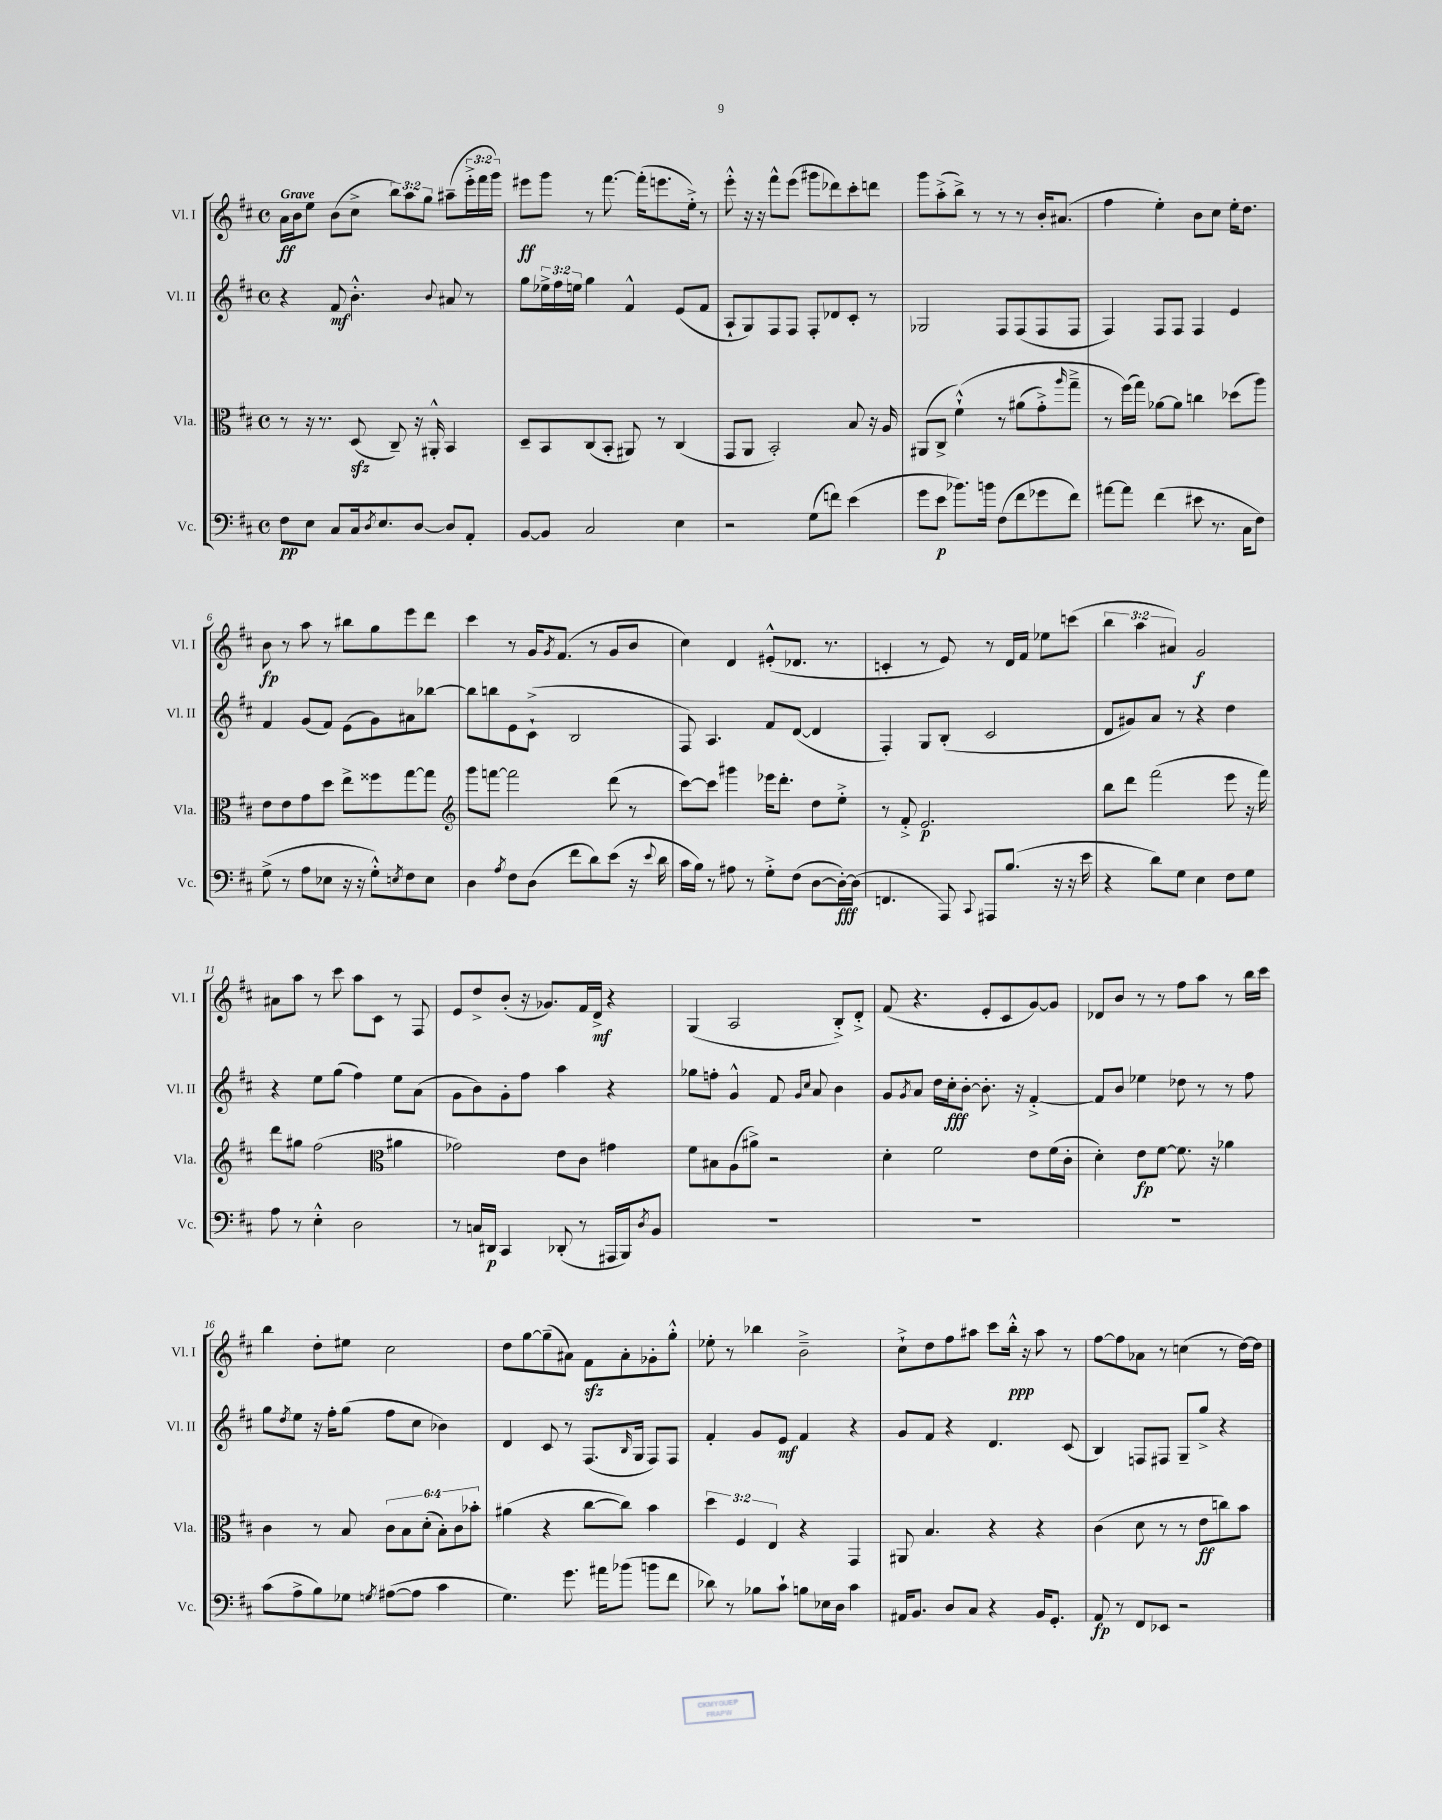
<<
\new StaffGroup <<
\new Staff = "s0" \with { instrumentName = "Vl. I" shortInstrumentName = "Vl. I" } {
    \clef treble \key d \major \defaultTimeSignature \time 4/4 \override Staff.TupletNumber.text = #tuplet-number::calc-fraction-text \tempo "Grave"
    a'16\ff b'16 e''8 b'8( cis''8-> \tuplet 3/2 { b''8) a''8 g''8 } ais''8--( \tuplet 3/2 { e'''16-.-> fis'''16 g'''16) } |
    eis'''8\ff g'''8 r8 fis'''8.~ fis'''16-.( e'''8. e''16-.->) r8 |
    e'''8-.-^ r16 r16 fis'''8-^ e'''8( gis'''8 des'''8) cis'''8-. d'''8 |
    g'''8 a''8-.->( b''8->) r8 r8 r8 b'16-. ais'8.( |
    fis''4 e''4-.) b'8 cis''8 e''16-. d''8. |
    b'8\fp r8 a''8 r8 bis''8 g''8 e'''8 d'''8 |
    cis'''4 r8 g'16 \acciaccatura { g'8 } fis'8.( r8 g'8 b'8 |
    cis''4) d'4 eis'8-.-^( des'8. r8. |
    c'4-. r8 e'8) r8 d'16 fis'16 ees''8 c'''8( |
    \tuplet 3/2 { b''4 a''4 ais'4) } g'2\f |
    ais'8 a''8 r8 cis'''8 a''8 cis'8 r8 fis8 |
    e'8 d''8-> b'8-.( r16 ges'8.) fis'16 d'16->\mf r4 |
    g4( a2 b8-.->) d'8-.-> |
    fis'8( r4. e'8-. cis'8 g'8~) g'8 |
    des'8 b'8 r8 r8 fis''8 a''8 r8 b''16 cis'''16 |
    b''4 d''8-. eis''8 cis''2 |
    d''8 g''8~ g''8--( ais'8) fis'8\sfz ais'8-. ges'8-. g''8-.-^ |
    ees''8-. r8 bes''4 b'2---> |
    cis''8-!-> d''8 fis''8 ais''8 cis'''8 b''16-.-^\ppp r16 ais''8 r8 |
    fis''8~ fis''8 aes'8 r8 c''4( r8 d''16~) d''16 \bar "|." |
}
\new Staff = "s1" \with { instrumentName = "Vl. II" shortInstrumentName = "Vl. II" } {
    \clef treble \key d \major \defaultTimeSignature \time 4/4 \override Staff.TupletNumber.text = #tuplet-number::calc-fraction-text
    r4 fis'8\mf b'4.-.-^ \appoggiatura { b'8 } ais'8 r8 |
    g''8 \tuplet 3/2 { ees''16-> fis''16 e''16 } g''4 fis'4-^ e'8( fis'8 |
    a8-! g8) fis8 fis8 fis8-. des'8 cis'8-. r8 |
    ges2 fis8 fis8( fis8 fis8 |
    fis4) fis8 fis8 fis4 e'4 |
    fis'4 g'8( fis'8) e'8( g'8) ais'8 bes''8~ |
    bes''8 b''8 e'8 cis'8-!->( b2 |
    fis8) a4. fis'8 d'8~( d'4 |
    fis4-.) g8 b8-.( cis'2 |
    d'8 gis'8) a'8 r8 r4 d''4 |
    r4 e''8 g''8( fis''4) e''8 a'8( |
    g'8 b'8) g'8-. fis''8 a''4 r4 |
    ges''8 f''8-. g'4-^ fis'8 \grace { g'16 cis''16 } a'8 b'4 |
    g'8 \acciaccatura { g'8 } a'8 d''16 cis''16-.\fff b'8~-. b'8.-. r16 fis'4~-.-> |
    fis'8 b'8 ees''4 des''8 r8 r8 fis''8 |
    g''8 \acciaccatura { d''8 } e''8 r16 fis''16-. g''8( fis''8 cis''8 bes'4) |
    d'4 cis'8 r8 fis8.( \grace { b16 } g16 fis8) fis8 |
    fis'4-. g'8 e'8\mf fis'4 r4 |
    g'8 fis'8 r4 d'4. cis'8( |
    b4) f8 fis8 g8-- g''8-> r4 \bar "|." |
}
\new Staff = "s2" \with { instrumentName = "Vla." shortInstrumentName = "Vla." } {
    \clef alto \key d \major \defaultTimeSignature \time 4/4 \override Staff.TupletNumber.text = #tuplet-number::calc-fraction-text
    r8 r16 r8. d8\sfz( cis8--) r16 ais,16-.-^ b,4 |
    d8-- b,8 cis8( b,8-. ais,8) r8 cis4( |
    g,8 a,8 b,2-.) b8 r16 a16 |
    ais,8( cis8-> fis'4-!-^)\( r8 ais'8( g'8-.->) \grace { a''16 } g''8---> |
    r8 fis''16(\) g''16) aes'8~ aes'8 c''4 des''8( a''8) |
    e'8 e'8 g'8 d''8 e''8-> fisis''8 g''8~ g''8 |
    \clef treble g'''8 f'''8~ f'''2 d'''8( r8 |
    cis'''8~) cis'''8 gis'''4 ees'''16 d'''8.-. d''8 e''8-.-> |
    r8 fis'8-.-> e'2.\p |
    b''8 d'''8 fis'''2( e'''8 r16 fis'''16) |
    d'''8 gis''8 fis''2( \clef alto ais'4 |
    ges'2) e'8 cis'8 gis'4 |
    fis'8 bis8 a8( ais'8->) r2 |
    d'4-. fis'2 e'8 fis'16( cis'16-. |
    d'4-.) e'8\fp fis'8~ fis'8. r16 aes'4 |
    cis'4 r8 b8 \tuplet 6/4 { cis'8 b8 d'8-.( b8-.) cis'8 bes'8-. } |
    ais'4( r4 cis''8~ cis''8) b'4 |
    \tuplet 3/2 { d''4 fis4 e4 } r4 g,4 |
    ais,8 b4. r4 r4 |
    cis'4( d'8 r8 r8 e'8\ff c''8) b'8 \bar "|." |
}
\new Staff = "s3" \with { instrumentName = "Vc." shortInstrumentName = "Vc." } {
    \clef bass \key d \major \defaultTimeSignature \time 4/4
    fis8\pp e8 cis8 cis16 \acciaccatura { d8 } e8. d8~ d8 a,8-. |
    b,8~ b,8 cis2 e4 |
    r2 g8( f'8) e'4( |
    g'8 e'8\p bes'8.) b'16 fis8( fis'8 ges'8 fis'8) |
    ais'8~ ais'8 fis'4( eis'8 r8. cis16 fis8) |
    g8->( r8 a8 ees8 r16 r16 g8-.-^) \acciaccatura { e8 } fis8 e8 |
    d4 \acciaccatura { a8 } fis8 d8( fis'8 d'8) e'8( r16 \appoggiatura { e'8 } d'16 |
    cis'16 b16) r8 ais8 r8 g8-.-> fis8( d8~ d16~-.\fff) d16( |
    f,4. a,,8) \appoggiatura { cis,8 } ais,,8 b8.( r16 r16 e'16 |
    r4 d'8) g8 e4 fis8 g8 |
    a8 r8 e4-.-^ d2 |
    r8 c16 dis,16\p cis,4 des,8-.( r8 ais,,16 b,,16) \acciaccatura { d8 } b,8 |
    R1 |
    R1 |
    R1 |
    cis'8( a8-> b8) ges8 \acciaccatura { g8 } ais8~( ais8 cis'4 |
    g4.) g'8. ais'16 bes'8( b'8 fis'8 |
    des'8) r8 bes8 cis'8-! b8 ees16 d16 cis'4 |
    ais,16 b,8. d8 cis8 r4 b,16 g,8.-. |
    a,8\fp r8 fis,8 ees,8 r2 \bar "|." |
}
>>
>>
